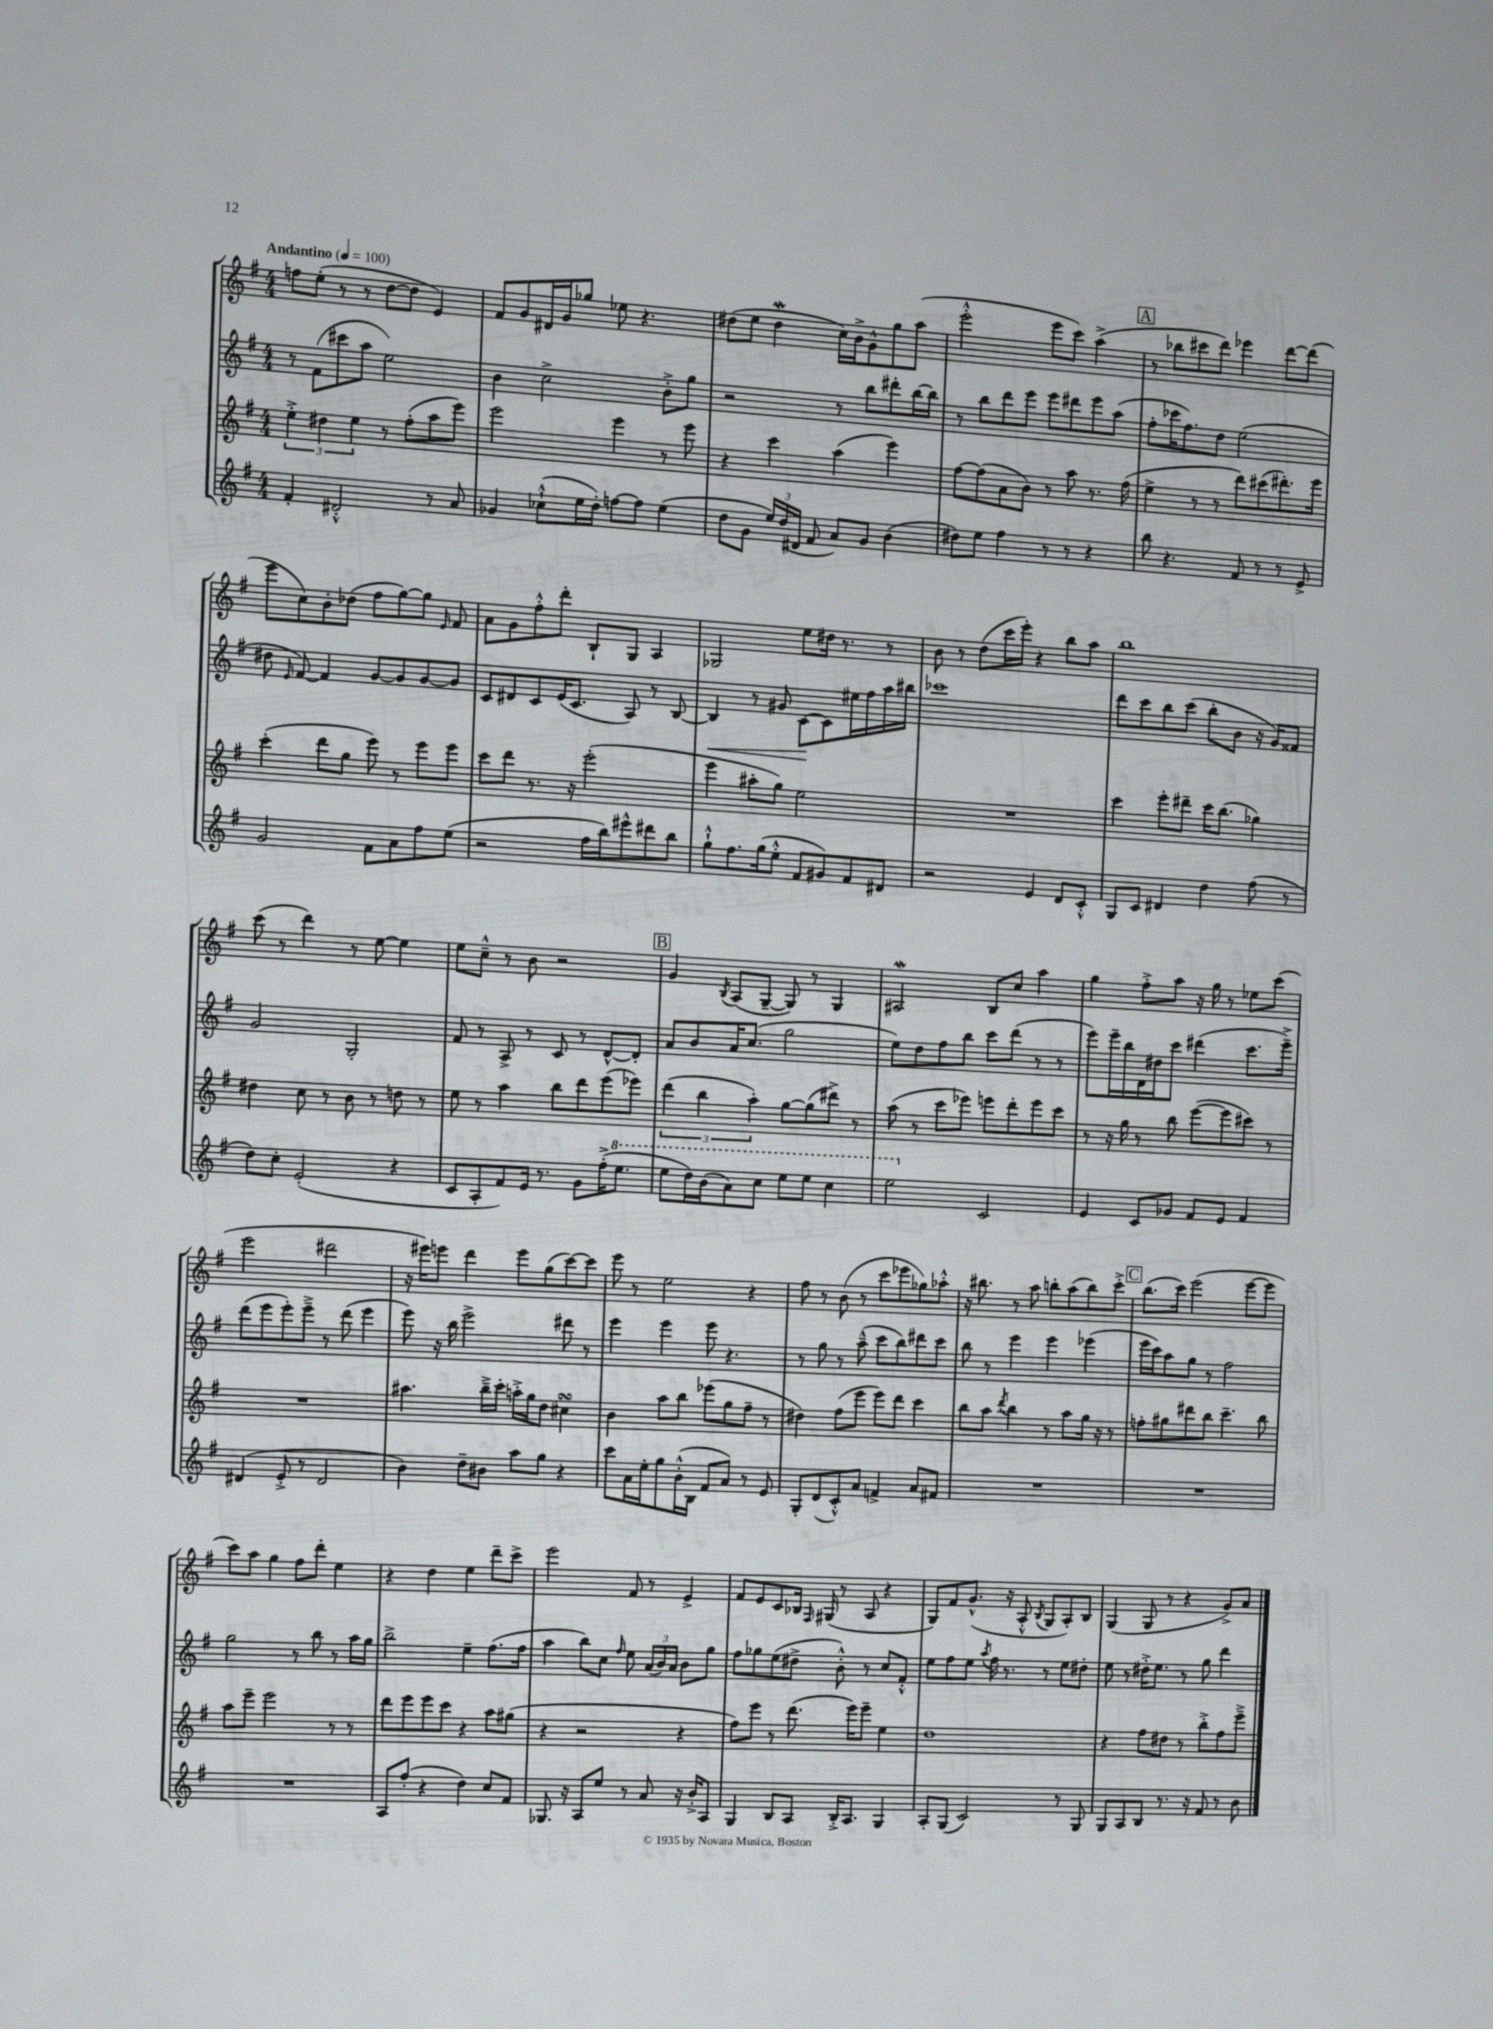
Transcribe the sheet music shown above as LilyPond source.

<<
\new StaffGroup <<
\new Staff = "s0" {
    \clef treble \key g \major \numericTimeSignature \time 4/4 \tempo "Andantino" 4 = 100
    \autoBeamOff f''8[ e''8]-.( r8 r8 d''8[~ d''8] e'4) |
    fis'8[ g'8 dis'16 g'16 ges''8] ees''8 r4. |
    dis''8[( e''8] dis''4\mordent c''16[) b'16-> g'8-^ g''8 a''8]( |
    e'''2-.-^ e'''8[ c'''8]) a''4->( |
    \mark \markup { \box "A" } r8 bes''8[ cis'''8 d'''8]) ees'''4 d'''8[~ d'''8]( |
    e'''8[ c''8) b'8-. des''8]( fis''8[ g''8~) g''8] \grace { e'16 } fis'8 |
    a'8[ g'8 fis''8-.-^ d'''8]-. b8[-! g8] a4 |
    ges2 e''8[ dis''16] r8. r8 |
    b'8 r8 d''8[( c'''16 e'''16]-.) r4 b''8[ a''8] |
    b''1 |
    c'''8( r8 d'''4) r8 e''8~ e''4 |
    e''8[ c''8]---^ r8 b'8 r2 |
    \mark \markup { \box "B" } g'4 \acciaccatura { b8 } a8[( g8]~-- g8) r8 g4 |
    ais2\mordent b8[ c''8] a''4 |
    g''4 fis''8[-.-> a''8] r16 g''16 r8 ees''8[ c'''8]( |
    e'''2 dis'''2 |
    r16 eis'''16[) e'''8] d'''4 e'''8[ g''8( c'''8~) c'''8] |
    e'''8 r8 e''2 r4 |
    fis''8 r8 b'8( r8 c'''8[ ees'''8 ges''8) aes''8]-.-^ |
    r16 bis''8. r8 a''8 b''8[-. a''8( b''8) c'''8]-.-> |
    \mark \markup { \box "C" } b''8.[( c'''16]) e'''2( e'''8[~ e'''8] |
    c'''8[) a''8] g''4 fis''8[ d'''8]-. e''4 |
    r4 d''4 e''4 d'''8[-- c'''8]-> |
    e'''2 fis'8 r8 e'4-> |
    fis'8[ e'8 c'8 bes16] \grace { fis16 } gis16( r8 a8 r4 |
    g8[) fis'8 g'8.]-^( r16 a8-.-^ \acciaccatura { b8 } g8[ a8-.) b8] |
    g4( g8 r8 r4 g'8[->) a'8] \bar "|." |
}
\new Staff = "s1" {
    \clef treble \key g \major \numericTimeSignature \time 4/4
    \autoBeamOff r8 fis'8[( cis'''8 a''8] e''2) |
    b'4 c''2-> b'8[-.-> g''8] |
    r2 r8 b''8[ dis'''8-. b''16~ b''16] |
    r8 b''8[ d'''8 e'''8] e'''8[ dis'''8 e'''8 a''8]( |
    \mark \markup { \box "A" } fis''8[-. ces'''16 fis''8.) d''8] e''2( |
    dis''8 \grace { e'16 } fis'8~) fis'4 g'8[~ g'8 g'8~ g'8] |
    c'8[ dis'8 c'8 e'16( c'8.] a8) r8 b8~ |
    b4\< r8 gis'8 c'8[~\! c'8 eis''16 fis''16 a''16 bis''16] |
    ces'''1 |
    d'''8[ c'''8 b''8 c'''8]( b''8[-. b'8] r16 g'16[) fisis'8] |
    g'2 g2-. |
    fis'8 r8 a8-> r8 c'8 r8 d'8[~-^ d'8]-. |
    \mark \markup { \box "B" } a'8[ b'8 a'16 c''8.]( g''2 |
    e''8[) d''8 fis''8 b''8] c'''8[ d'''8]( r8 r8 |
    e'''8[) e'''16-- b''16 d'16 dis''16 c'''8] dis'''4( c'''8.[ e'''16]--->) |
    d'''8[( e'''8 e'''8-.) e'''8]---> r8 d'''8( e'''4 |
    e'''8) r16 b''16 e'''2-> dis'''8 r8 |
    e'''4 e'''4 e'''8 r4. |
    r8 g''8 r8 a''8---^( c'''8[ b''8) dis'''8 c'''8] |
    b''8 r8 e'''4 e'''4 ees'''4( |
    \mark \markup { \box "C" } e'''16[ c'''16) a''8 g''8] r8 fis''2 |
    g''2 r8 b''8 r8 a''16[ g''16] |
    b''2-> e''4-- fis''8.[( fis''16] |
    a''4 b''8[) c''8] \grace { fis''16 } e''8 \tuplet 3/2 { a'16[( b'16) a'16] } b'8[ g''8] |
    fis''8[ ges''8 e''8( dis''8]-> b'8-.-^) r8 c''8[ fis'8]-.-^ |
    e''8[ fis''8 e''8] \acciaccatura { a''8 } fis''16 r8. r8 e''8[ dis''8]-. |
    e''8 r8 dis''16[-.-> e''8.] r8 g''8 d'''4 \bar "|." |
}
\new Staff = "s2" {
    \clef treble \key g \major \numericTimeSignature \time 4/4
    \autoBeamOff \tuplet 3/2 { e''4-.-> dis''4 e''4 } r8 fis''8[-.( a''8 e'''8]) |
    e'''2 e'''4 r8 e'''8 |
    r4 c'''4 a''4( e'''4) |
    fis''8[~ fis''8( a'8 b'8]) r8 a''8 r8. fis''16( |
    \mark \markup { \box "A" } e''4-> r8 r8 d'''8[) cis'''8( dis'''8.-.) e'''16] |
    c'''4-.( d'''8[ g''8] e'''8) r8 e'''8[ e'''8] |
    c'''8[ d'''8] r8. r16 e'''2-.( |
    e'''4 ais''8[-. g''8]) e''2 |
    R1 |
    c'''4 e'''8[-. dis'''8]-- c'''16[ b''8.]( ges''4) |
    dis''4 c''8 r8 b'8 r8 d''8 r8 |
    e''8 r8 a''4 b''8[ d'''8 e'''8( ees'''8]) |
    \mark \markup { \box "B" } \tuplet 3/2 { d'''4( b''4 a''4-.) } g''8[~ g''8( dis'''8]->) r8 |
    a''8( r8 c'''8[ ees'''8]) e'''8[ d'''8-. e'''8 c'''8] |
    r8 r16 g''16 r8 b''8 e'''8[~( e'''8 cis'''8]) r8 |
    R1 |
    ais''4. b''16[---> c'''16]-. a''16[-.-> g''16 d''8] cis''4\turn |
    b'4 a''8[ b''8] ees'''8[( g''8 fis''8]-- r8 |
    dis''4) fis''8[( e'''8] e'''8[) d'''8] c'''4 |
    b''8[ a''8] \acciaccatura { d'''8 } b''4 r8 a''8[ g''16] r16 r8 |
    \mark \markup { \box "C" } f''8[-. gis''8 dis'''8 b''8] c'''4.-- b''8 |
    a''8[ e'''8]-- e'''2 r8 r8 |
    d'''8[ e'''8 e'''8 c'''8] r4 a''8[ gis''8]( |
    r4 r2 r4 |
    fis''8[) e'''8] r8 d'''8.( e'''16[) e'''8]-- e''4 |
    d''1 |
    r4 fis''8[ dis''8] r8 b''8[-.-> fis''8 e'''8]---> \bar "|." |
}
\new Staff = "s3" {
    \clef treble \key g \major \numericTimeSignature \time 4/4
    \autoBeamOff fis'4-. dis'2-.-^ r8 a'8 |
    ges'4 ces''8[-!-^( e''16 d''16]-.) f''8[~ f''8] e''4( |
    d''8[ g'8] \tuplet 3/2 { e''16[) d''16( dis'16] } fis'8 a'8[) g'8] b'4( |
    dis''8[) e''8] fis''4 r8 r8 r4 |
    \mark \markup { \box "A" } b''8 r4. fis'8 r8 r8 e'8-> |
    g'2 fis'8[ a'8 fis''8 e''8]( |
    r2 fis''16[ b''16) eis'''8-^ dis'''8 b''8] |
    g''8[-!-^ fis''8. g''16( e''8]-.-^ fis'8[ gis'8) fis'8 dis'8] |
    r2 e'4 d'8[ c'8]-.-^ |
    g8[ c'8] dis'4 d''4 fis''8( r8 |
    d''8[) c''8]-. e'2-.( r4 |
    c'8[ a8-. fis'8) e'16] r8. g'8[ fis''16-.->( \ottava #1 e'''8.] |
    \mark \markup { \box "B" } e'''8[ d'''16) b''16( a''8) c'''8] e'''8[ e'''8] c'''4 |
    e'''2 \ottava #0 c'2 |
    e'4 c'8[ ges'8] fis'8[ e'8] fis'4 |
    dis'4( e'8-.-> r8 dis'2 |
    b'4) d''8[-- bis'8] a''8[ g''8] r4 |
    c'''8[ a'16 e''16-. g''8 b'16-.-^( b16] fis'8[ a'8]) r8 e'8 |
    g8[-. d'8( c'8-.-^) a'8] f'4-> a'8[ fis'8] |
    R1 |
    \mark \markup { \box "C" } R1 |
    R1 |
    a8[ fis''8]-.( r4 d''4) c''8[ fis'8] |
    ges8. r16 a8[ e''8] r8 a'8 r16 b'16[-.-> a8] |
    g4 b8[ a8] b16[-.-> a8.] g4 |
    a8[-. g8]( c'2) r8 g8 |
    g8[ a8 b8] r8. r16 fis'8 r8 b'8 \bar "|." |
}
>>
>>
\layout { \context { \Score \remove "Bar_number_engraver" } }
